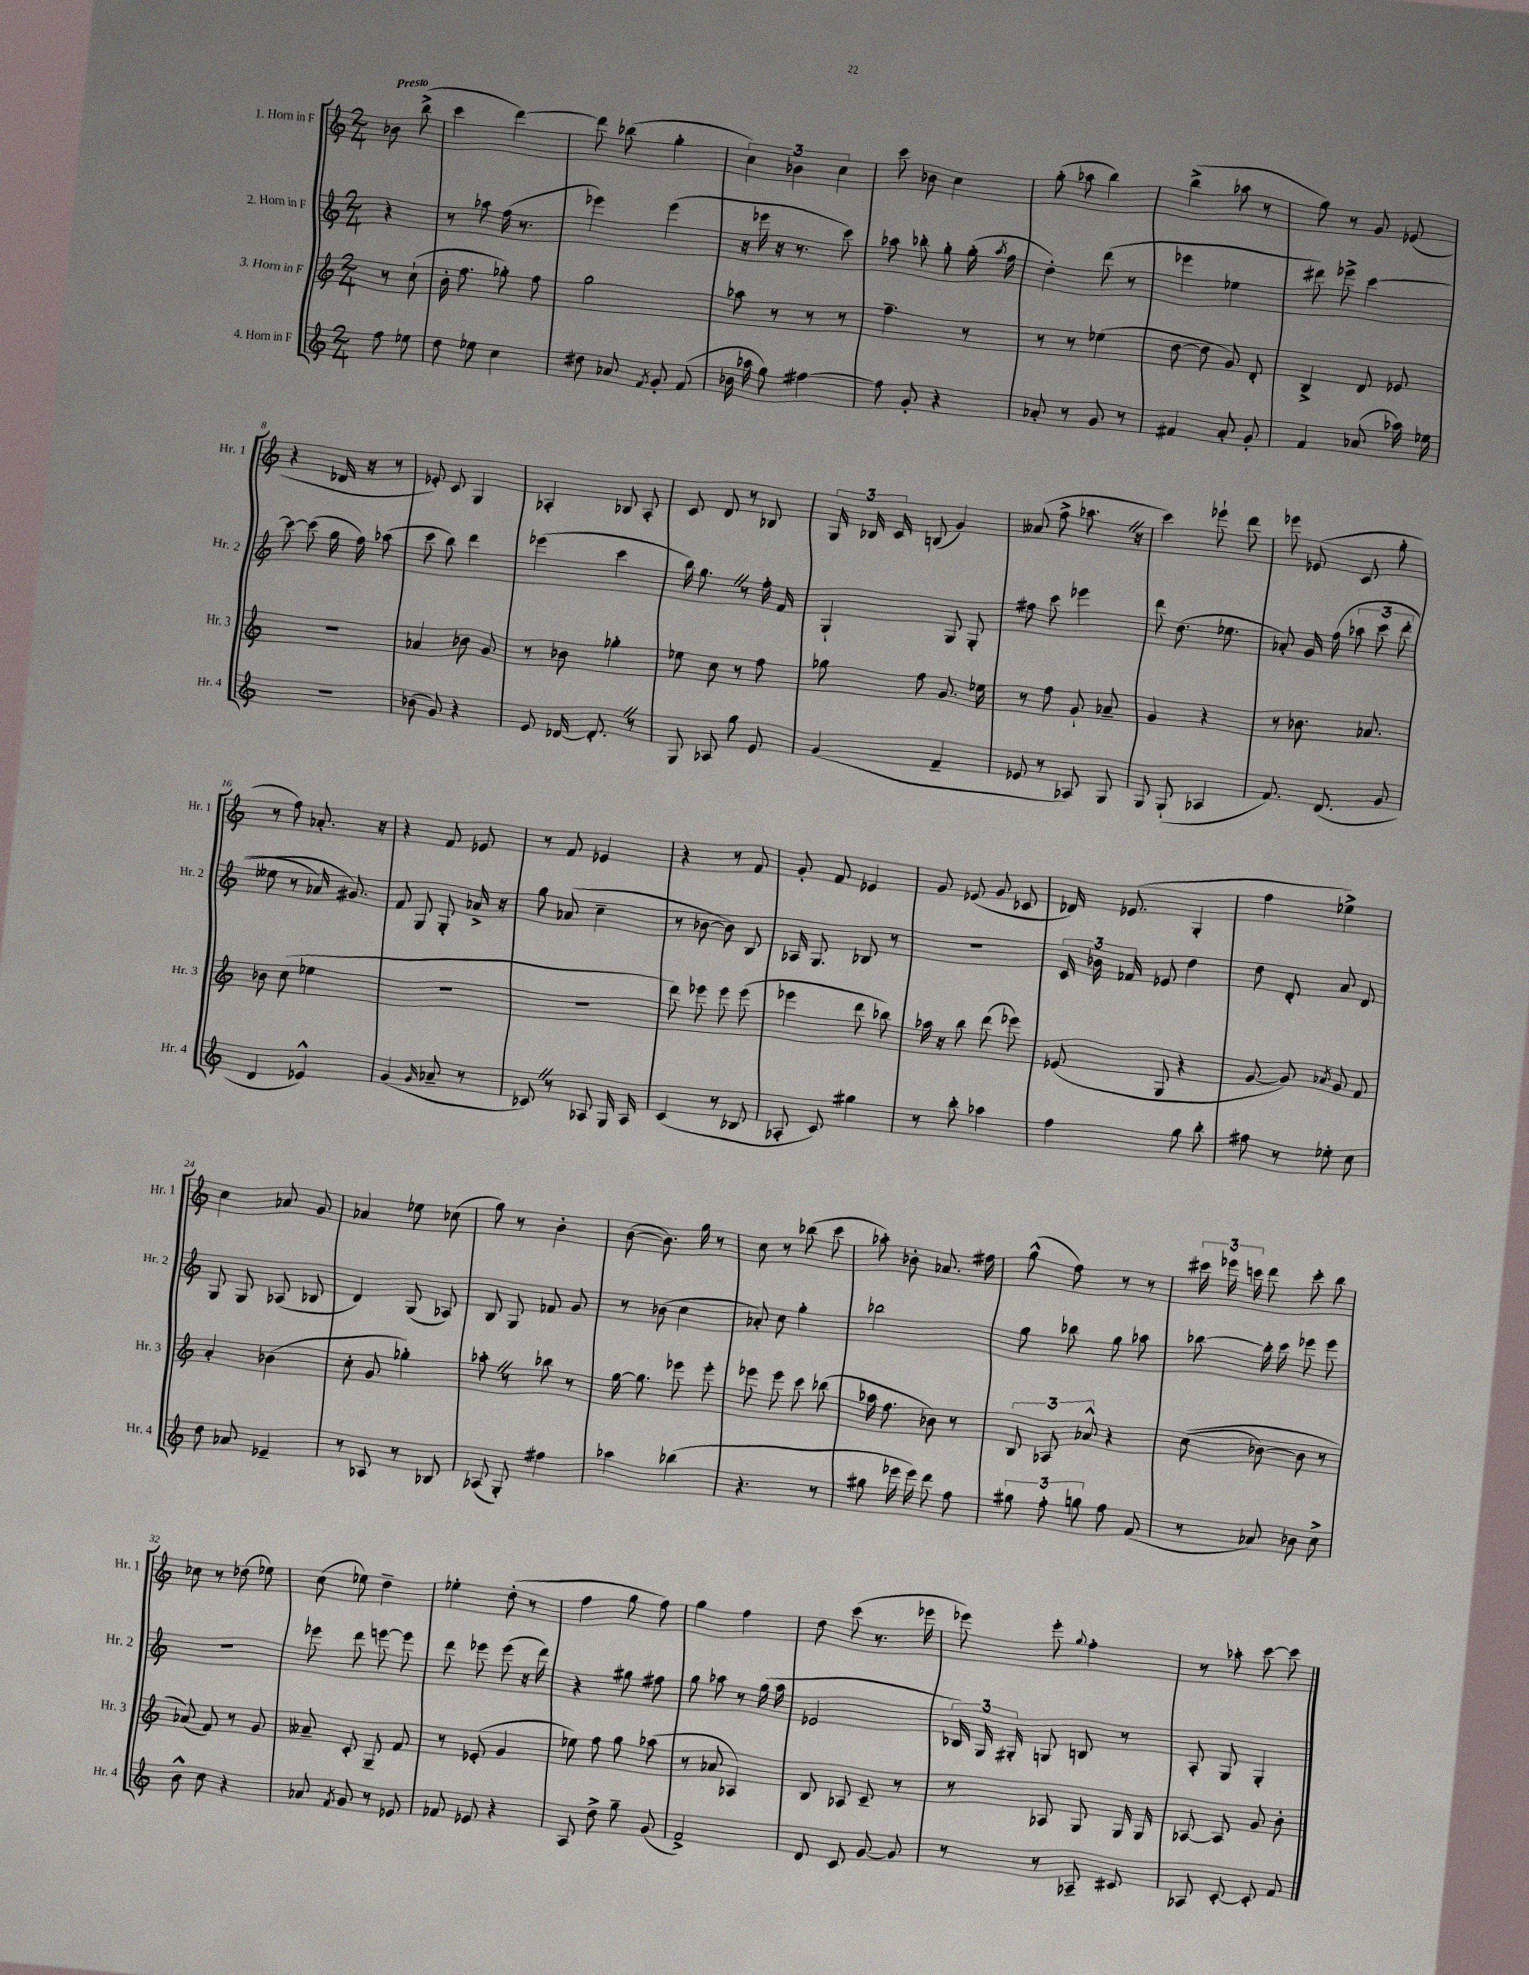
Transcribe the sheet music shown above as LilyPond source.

<<
\new StaffGroup <<
\new Staff = "s0" \with { instrumentName = "1. Horn in F" shortInstrumentName = "Hr. 1" } {
    \clef treble \key c \major \numericTimeSignature \time 2/4 \partial 4 \tempo "Presto"
    \autoBeamOff bes'8 b''8->( |
    c'''4 d'''4~) |
    d'''8 bes''8( g''4-. |
    \tuplet 3/2 { c''4) bes'4 c''4 } |
    c'''8 bes'8 c''4 |
    g''8-.( aes''8 b''4) |
    b''4->( aes''8 r8 |
    g''8) r8 g'8 ees'8( |
    r4 des'16 r16 r8 |
    ees'8-.) c'8 g4 |
    aes4-. bes8 aes8-. |
    c'8 d'8 r8 bes8 |
    \tuplet 3/2 { g16 bes16 c'16 } b8( g'4) |
    aeses'8( f''8-> aes''8. \once \override BreathingSign.text = \markup { \musicglyph "scripts.caesura.straight" } \breathe r16 |
    c'''4) ees'''8-! d'''8 |
    ees'''8 ees'8( c'8 g''8-. |
    r8 f''8) aes'8.-. r16 |
    r4 f'8 ees'8 |
    r8 f'8 ees'4 |
    r4 r8 f'8 |
    g'8-. f'8 ees'4 |
    g'8 ees'8( g'8 ces'8 |
    des'16) ees'8.( g4-. |
    f''4 ees''4->) |
    c''4 aes'8 g'8 |
    aes'4 ees''8 ces''8( |
    g''8) r8 b'4-. |
    b'8~( b'8.) g''16 r8 |
    c''8 r8 bes''8( c'''8 |
    aes''8-.) bes'8-. aes'8. fis''16 |
    g''8-^( f''8) r8 r8 |
    \tuplet 3/2 { cis'''16 ees'''16 c'''16 } d'''8 c'''8-. b''8 |
    ces''8 r8 des''8( ees''8) |
    c''8( ees''8) d''4-- |
    ees''4-. d''8-.( r8 |
    f''4 g''8 f''8) |
    g''4 f''4 |
    d''8 c'''8( r8. ees'''16 |
    ees'''8) ees'''8-. \appoggiatura { g''8 } f''4-. |
    r8 aes''8-. c'''8~ c'''8 \bar "|." |
}
\new Staff = "s1" \with { instrumentName = "2. Horn in F" shortInstrumentName = "Hr. 2" } {
    \clef treble \key c \major \numericTimeSignature \time 2/4 \partial 4
    \autoBeamOff r4 |
    r8 aes''8 f''16( r8. |
    ees'''4) ees'''4( |
    r16 ees'''16 r16 r8. c'''8) |
    aes''8 bes''8-. g''8-. g''16-.( \acciaccatura { aes''8 } f''16 |
    d''4-.) d'''8( r8 |
    ees'''4 ees''4 |
    dis'''8) ees'''8-> c'''4~ |
    c'''8~ c'''8( g''16 f''16) aes''8( |
    c'''8 b''8) d'''4 |
    ees'''4( c'''4 |
    b''16) g''8. \once \override BreathingSign.text = \markup { \musicglyph "scripts.caesura.straight" } \breathe r8 f''16-. f'16 |
    g4-! g8 g8-. |
    fis''8 c'''8 ees'''4 |
    d'''8 d''8.( ees''8. |
    aes'8-.) g'16 f''16\( \tuplet 3/2 { aes''8 c'''8( d'''8-. } |
    eeses''8 r8 aes'16) gis'8.\) |
    f'8 g8 g8-. aes'16-> r16 |
    g''8 aes'8( c''4-- |
    r8 bes'8~ bes'8) b8 |
    aes16 g8. bes8 r8 |
    r2 |
    \tuplet 3/2 { c'16 bes'16 fes'16 } ees'8 d''4 |
    d''8 d'8-. a'8 d'8 |
    g8 g8 aes8( bes8 |
    d'4) g8( aes8) |
    b8 g8 fes'8 g'8 |
    r8 bes'8( c''4 |
    aes'8-.) c''8 g''4-. |
    bes''2 |
    g''8 bes''8 g''8 aes''8 |
    bes''8~ bes''16-. c'''16 ees'''8 ees'''8 |
    R2 |
    ees'''8 d'''8 e'''8~ e'''8 |
    d'''8 ees'''8 ees'''8( r16 d'''16) |
    r4 gis''8 fis''8 |
    g''8 aes''8 r8 g''16( aes''16 |
    ees'2 |
    \tuplet 3/2 { bes16) g16 gis16-. } g8 b8 r8 |
    a8-. g8 g4-. \bar "|." |
}
\new Staff = "s2" \with { instrumentName = "3. Horn in F" shortInstrumentName = "Hr. 3" } {
    \clef treble \key c \major \numericTimeSignature \time 2/4 \partial 4
    \autoBeamOff r8 c''8-!( |
    b'16-. f''8. ges''8-.) f''8 |
    g''2 |
    aes''8 r8 r8 r8 |
    f''4.-- r8 |
    r8 r8 ees''4( |
    d''8~ d''8 g'8) d'8-. |
    b4-> d'8 ees'8 |
    r2 |
    aes'4 bes'8 g'8 |
    r8 bes'8 ges''4-. |
    ees''8 c''8 r8 f''8 |
    ges''8 f''8 g'8. ees''16 |
    r8 f''8 g'8-! aes'8-- |
    g'4 r4 |
    r8 bes'8. aes'8. |
    bes'8 c''8( ees''4 |
    r2 |
    R2 |
    d'''8) ees'''8 ees'''8 ees'''8( |
    ees'''4 d'''8 bes''8) |
    aes''16 r16 b''8 d'''8( ees'''8) |
    ees'8( g8 r4 |
    g'8~ g'8) \acciaccatura { aes'8 } g'8 f'8 |
    a'4-. bes'4( |
    c''8-. g'8 ges''4-.) |
    aes''8-. \once \override BreathingSign.text = \markup { \musicglyph "scripts.caesura.straight" } \breathe r8 bes''8 r8 |
    g''16~ g''8. ees'''8 ees'''8-. |
    ees'''8 ees'''8 c'''8 bes''8( |
    aes''16 f''8. bes'8) r8 |
    \tuplet 3/2 { b8 aes8 aes'8-^ } r4 |
    c''8(\( bes'8~) bes'8 r8 |
    aes'8(\) f'8) r8 g'8 |
    aeses'8-- c'8-. g8-- f'8 |
    r8 ees'8-.( g'4 |
    ees''8) f''8 g''8 aes''8( |
    r8 aes'8 aes4) |
    b8 aes8 c'8-- r8 |
    r8 aes8 g8 g16 g16 |
    aes8~ aes8 g'8 b'8-. \bar "|." |
}
\new Staff = "s3" \with { instrumentName = "4. Horn in F" shortInstrumentName = "Hr. 4" } {
    \clef treble \key c \major \numericTimeSignature \time 2/4 \partial 4
    \autoBeamOff f''8 ees''8 |
    d''8 ees''8 c''4 |
    dis''8 aes'8 \acciaccatura { f'8 } g'8-. f'8( |
    bes'16 aes''16 g''8) fis''4~ |
    fis''8 g'8-. r4 |
    aes'8-. r8 g'8 r8 |
    fis'4 a'8-. g'8-. |
    f'4 aes'8( aes''16) ees''16 |
    R2 |
    bes'8( g'8) r4 |
    e'8 des'16~ des'8.-. \once \override BreathingSign.text = \markup { \musicglyph "scripts.caesura.straight" } \breathe r8 |
    g8 aes8 g''8 e'8 |
    g'4( f'4-- |
    ees'8 r8 aes8) g8 |
    g8 g8-!( aes4 |
    f'8.) d'8.( g'8 |
    d'4 ees'4-^) |
    g'4( \grace { g'16 } aes'8-- r8 |
    ces'8) \once \override BreathingSign.text = \markup { \musicglyph "scripts.caesura.straight" } \breathe r8 aes8 g16 aes16 |
    c'4( r8 bes8 |
    aes8-. c'8) gis''4 |
    r8 b''8-. aes''4 |
    f''4 g''8 b''8-. |
    fis''8 r8 ees''8-. c''8 |
    d''8 aes'8 ees'4-- |
    r8 aes8 r8 bes8 |
    aes8( g8-.) fis''4 |
    aes''4 bes''4( |
    r4. r8 |
    gis''8 ees'''16 ees'''16) d'''8 f''8 |
    \tuplet 3/2 { gis''8 f''8-. g''8 } f''8 f'8( |
    r8 aes'8) bes'8 c''8-> |
    b'8-^ c''8 r4 |
    aes'8 \acciaccatura { f'8 } g'8 r8 ees'8 |
    fes'8 ees'8 r4 |
    a8 d''8-> g''8-- g'8( |
    f'2->) |
    d'8 c'8 g'8~ g'8 |
    r8 r8 aes8-- cis'8 |
    aes8 c'8~-. c'8-. f'8 \bar "|." |
}
>>
>>
